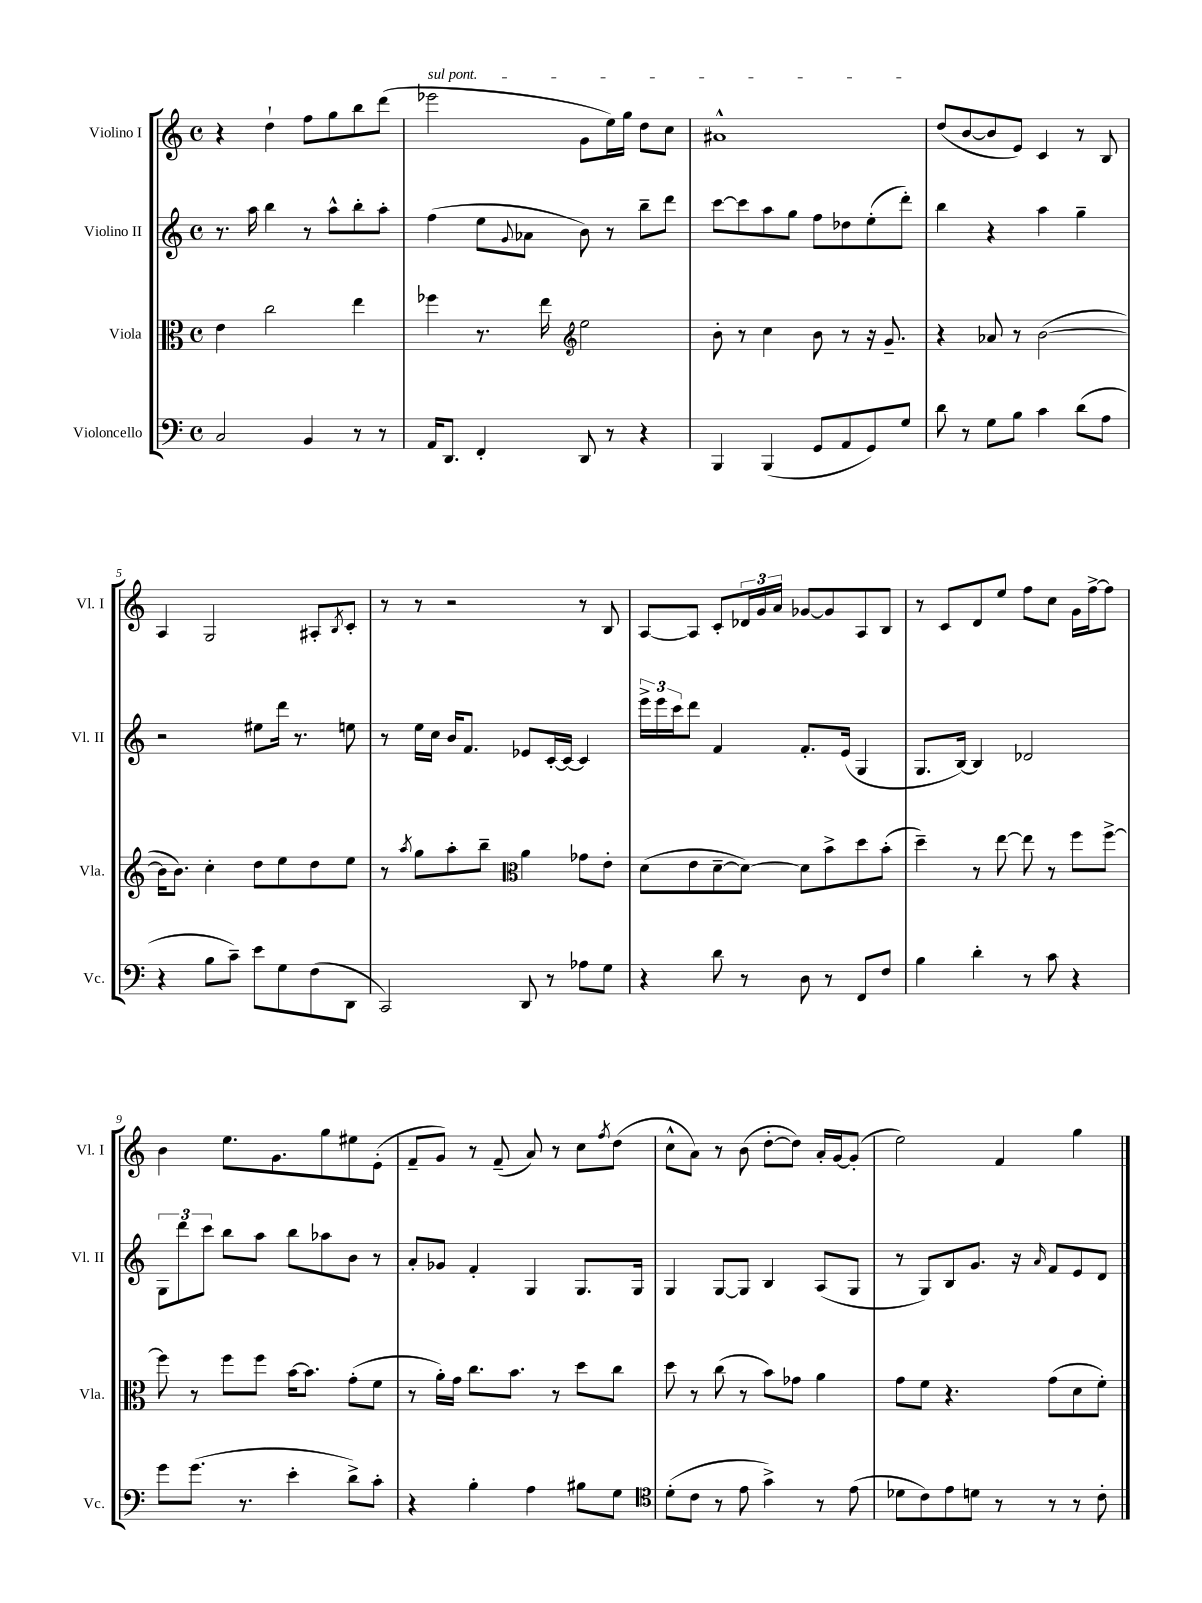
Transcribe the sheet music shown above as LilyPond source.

<<
\new StaffGroup <<
\new Staff = "s0" \with { instrumentName = "Violino I" shortInstrumentName = "Vl. I" } {
    \clef treble \key c \major \defaultTimeSignature \time 4/4
    r4 d''4-! f''8 g''8 b''8 d'''8( |
    \once \override TextSpanner.bound-details.left.text = \markup { \italic "sul pont." } ees'''2\startTextSpan g'8 e''16) g''16 d''8 c''8 |
    ais'1-^\stopTextSpan |
    d''8( b'8~ b'8 e'8) c'4 r8 b8 |
    a4 g2 ais8-. \acciaccatura { b8 } c'8-. |
    r8 r8 r2 r8 b8 |
    a8~ a8 c'8-. \tuplet 3/2 { des'16 g'16 a'16 } ges'8~ ges'8 a8 b8 |
    r8 c'8 d'8 e''8 f''8 c''8 g'16 f''16~-> f''8 |
    b'4 e''8. g'8. g''8 eis''8 e'8-.( |
    f'8-- g'8) r8 f'8--( a'8) r8 c''8 \acciaccatura { f''8 } d''8( |
    c''8-^ a'8) r8 b'8( d''8~-. d''8) a'16-. g'16~ g'8-.( |
    e''2) f'4 g''4 \bar "|." |
}
\new Staff = "s1" \with { instrumentName = "Violino II" shortInstrumentName = "Vl. II" } {
    \clef treble \key c \major \defaultTimeSignature \time 4/4
    r8. a''16 b''4 r8 a''8-^ b''8-. a''8-. |
    f''4( e''8 \appoggiatura { g'8 } aes'8 b'8) r8 b''8-- d'''8 |
    c'''8~ c'''8 a''8 g''8 f''8 des''8 e''8-.( d'''8-.) |
    b''4 r4 a''4 g''4-- |
    r2 eis''8 d'''16 r8. e''8 |
    r8 e''16 c''16 b'16 f'8. ees'8 c'16~-. c'16~ c'4 |
    \tuplet 3/2 { e'''16-> e'''16 c'''16 } d'''8 f'4 f'8.-. e'16( g4 |
    g8. b16~) b4 des'2 |
    \tuplet 3/2 { g8 d'''8 c'''8 } b''8 a''8 b''8 aes''8 b'8 r8 |
    a'8-. ges'8 f'4-. g4 g8. g16 |
    g4 g8~ g8 b4 a8( g8 |
    r8 g8) b8 g'8. r16 \grace { a'16 } f'8 e'8 d'8 \bar "|." |
}
\new Staff = "s2" \with { instrumentName = "Viola" shortInstrumentName = "Vla." } {
    \clef alto \key c \major \defaultTimeSignature \time 4/4
    e'4 c''2 e''4 |
    fes''4 r8. e''16 \clef treble e''2 |
    b'8-. r8 c''4 b'8 r8 r16 g'8.-- |
    r4 aes'8 r8 b'2~( |
    b'16 b'8.) c''4-. d''8 e''8 d''8 e''8 |
    r8 \acciaccatura { a''8 } g''8 a''8-. b''8-- \clef alto a'4 ges'8 e'8-. |
    d'8( e'8 d'8~-- d'8~) d'8 b'8-> d''8 b'8-.( |
    d''4--) r8 e''8~ e''8 r8 f''8 f''8~-> |
    f''8 r8 f''8 f''8 b'16~ b'8. g'8-.( f'8 |
    r8 a'16-.) g'16 c''8. b'8. r8 d''8 c''8 |
    d''8 r8 c''8( r8 b'8) ges'8 a'4 |
    g'8 f'8 r4. g'8( d'8 f'8-.) \bar "|." |
}
\new Staff = "s3" \with { instrumentName = "Violoncello" shortInstrumentName = "Vc." } {
    \clef bass \key c \major \defaultTimeSignature \time 4/4
    c2 b,4 r8 r8 |
    a,16 d,8. f,4-. d,8 r8 r4 |
    b,,4 b,,4( g,8 a,8 g,8) g8 |
    d'8 r8 g8 b8 c'4 d'8( a8 |
    r4 b8 c'8--) e'8 g8 f8( d,8 |
    c,2) d,8 r8 aes8 g8 |
    r4 d'8 r8 d8 r8 f,8 f8 |
    b4 d'4-. r8 c'8 r4 |
    g'8 g'8.( r8. e'4-. d'8->) c'8-. |
    r4 b4-. a4 bis8 g8 |
    \clef tenor d'8-.( c'8 r8 e'8 g'4->) r8 e'8( |
    des'8 c'8) e'8 d'8 r8 r8 r8 c'8-. \bar "|." |
}
>>
>>
